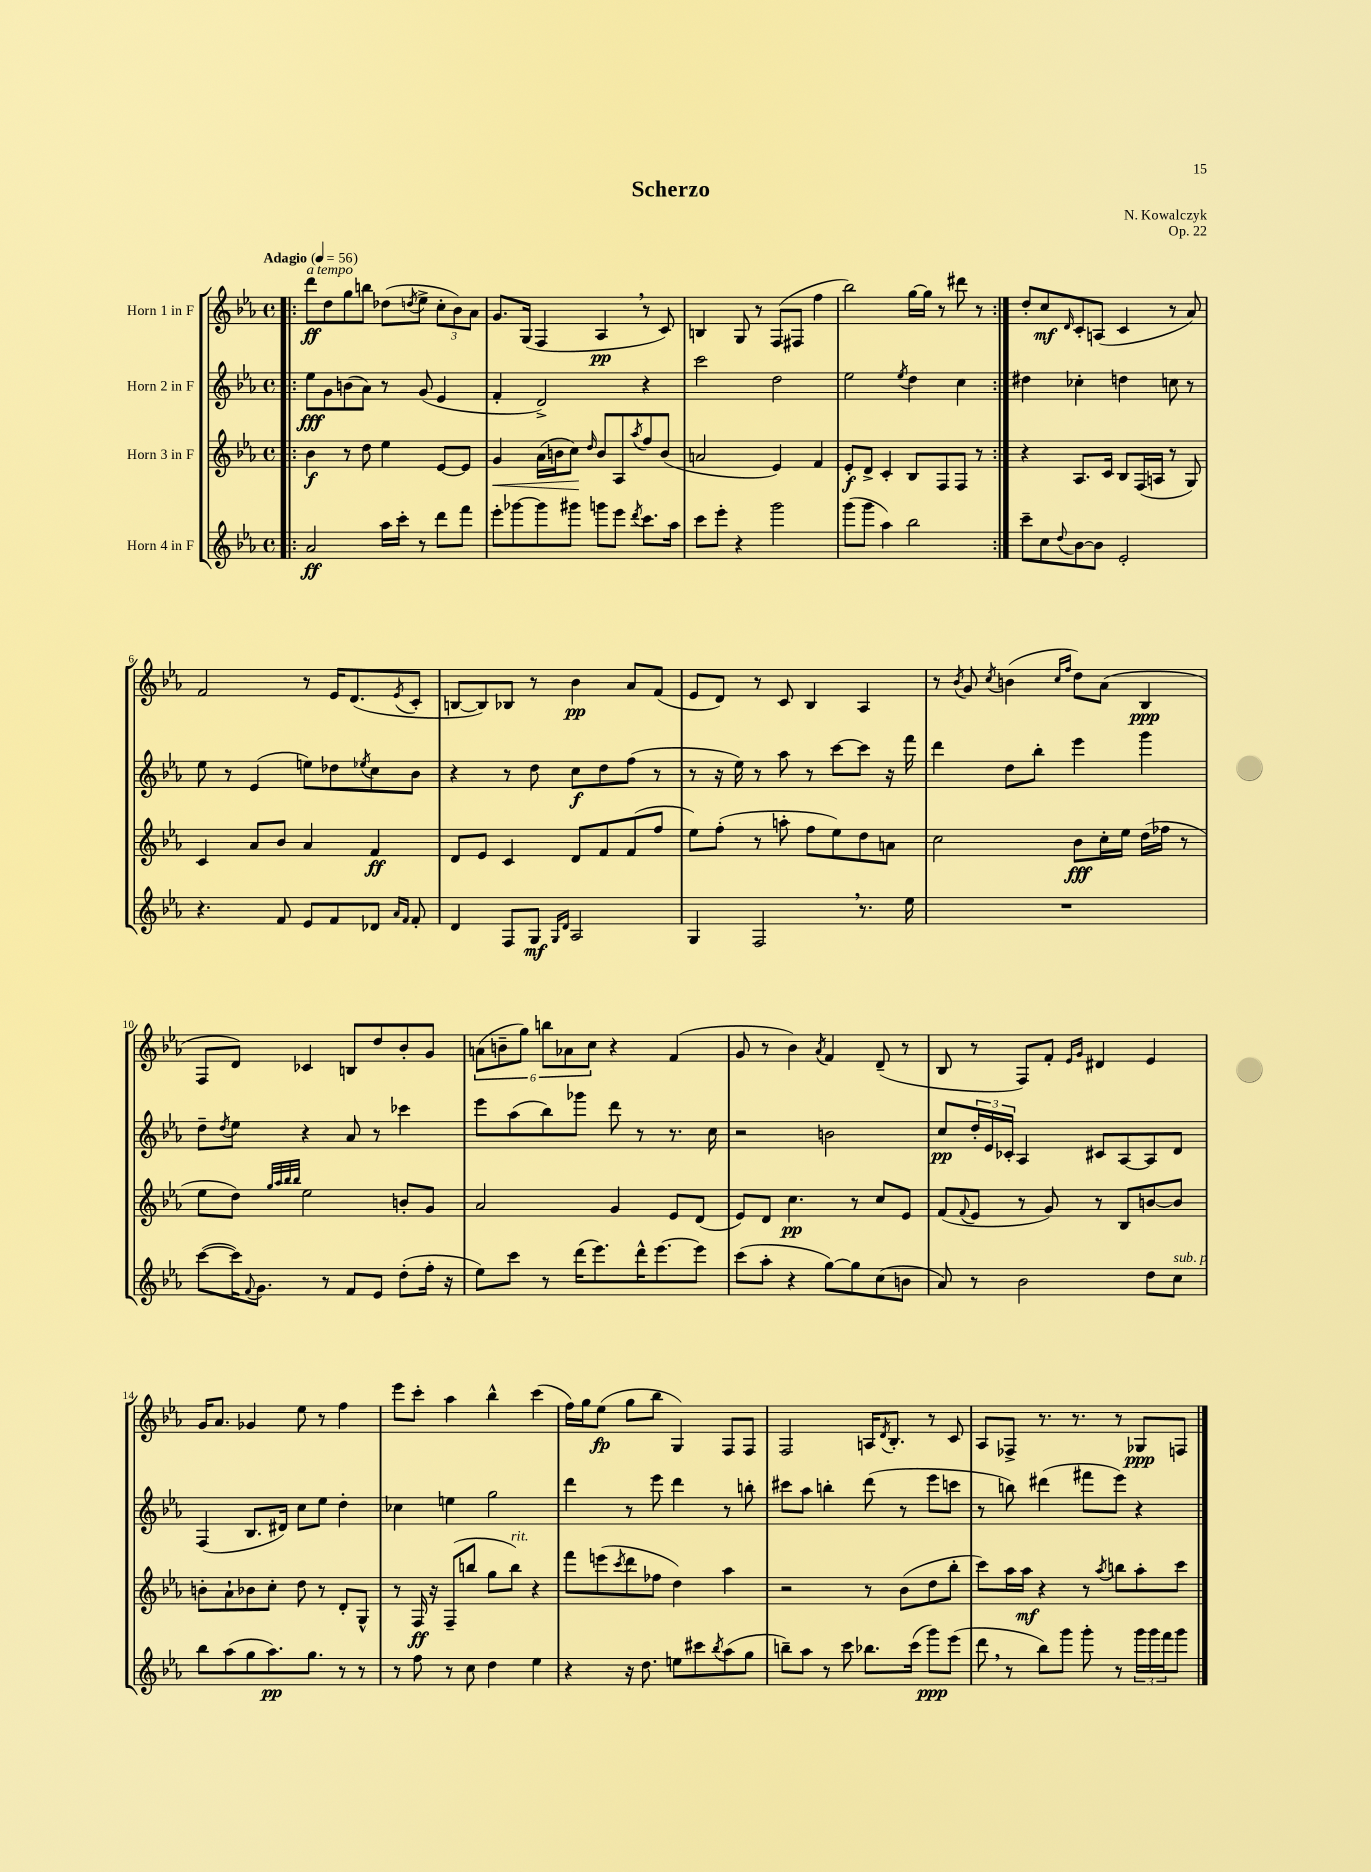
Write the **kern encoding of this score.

**kern	**kern	**kern	**kern
*staff4	*staff3	*staff2	*staff1
*clefG2	*clefG2	*clefG2	*clefG2
*k[b-e-a-]	*k[b-e-a-]	*k[b-e-a-]	*k[b-e-a-]
*M4/4	*M4/4	*M4/4	*M4/4
*met(c)	*met(c)	*met(c)	*met(c)
*MM56	*MM56	*MM56	*MM56
=!|:	=!|:	=!|:	=!|:
2a-	4b-	8ee-	8ddd
.	.	8g	8dd
.	8r	(8b	8gg
.	8dd	8a-)	8bb
16aa-	4ee-	8r	(8dd-
16ccc'	.	.	.
.	.	.	8qdd
8r	.	(8g	8ee-^
8ddd	[8e-	4e-	12cc'
.	.	.	12b-)
8fff	8e-]	.	.
.	.	.	12a-
=	=	=	=
8eee-'	4g	4f'	8.g
[8ggg-	.	.	.
.	.	.	(16G
8ggg-]	(16a-	2d^)	4F
.	16b	.	.
8ggg#	8cc)	.	.
.	16qqdd	.	.
8ggg	8b	.	4A-
8eee-	8A-	.	.
8qddd	8qaa-	.	.
8.ccc	8ff	4r	8r
.	(8b	.	8c)
16aa-	.	.	.
=	=	=	=
8ccc	2a	2ccc	4B
8eee-'	.	.	.
4r	.	.	8G
.	.	.	8r
2ggg	4e-)	2dd	(8F
.	.	.	8F#
.	4f	.	4ff
=	=	=	=
(8ggg	8e-'	2ee-	2bb-)
8ggg	8d^	.	.
4aa-)	4c'	.	.
.	.	8qee-	.
2bb-	8B-	4dd	[16gg
.	.	.	16gg]
.	8F	.	8r
.	8F	4cc	8ddd#
.	8r	.	8r
=:|!	=:|!	=:|!	=:|!
8ccc~	4r	4dd#	8dd'
8cc	.	.	8cc
8qqdd	.	.	16qqd
[8b-	8.A-	4cc-'	8c'
8b-]	.	.	(8A
.	16c	.	.
2e-'	8B-	4dd	4c
.	(16F	.	.
.	16A	.	.
.	8r	8cc	8r
.	8G)	8r	8a-)
=	=	=	=
4.r	4c	8ee-	2f
.	.	8r	.
.	8a-	(4e-	.
8f	8b-	.	.
8e-	4a-	8ee)	8r
8f	.	8dd-	16e-
.	.	.	(8.d
.	.	8qee-	.
8d-	4f	8cc	.
16qqa-	.	.	.
16qqf	.	.	8qe-
8f'	.	8b-	8c'
=	=	=	=
4d	8d	4r	[8B
.	8e-	.	8B])
8F	4c	8r	8B-
8G	.	8dd	8r
16qqG	.	.	.
16qqd	.	.	.
2A-	8d	8cc	4b-
.	8f	8dd	.
.	(8f	(8ff	8a-
.	8ff	8r	(8f
=	=	=	=
4G	8ee-)	8r	8e-
.	(8ff'	16r	8d)
.	.	16ee-)	.
2F	8r	8r	8r
.	8aa'	8aa-	8c
.	8ff	8r	4B-
.	8ee-)	[8ccc	.
8.r	8dd	8ccc]	4A-
.	8a	16r	.
16ee-	.	16fff	.
=	=	=	=
1r	2cc	4ddd	8r
.	.	.	8qb-
.	.	.	8g
.	.	.	8qcc
.	.	8dd	(4b
.	.	8bb-'	.
.	.	.	16qqcc
.	.	.	16qqff
.	8b-	4eee-	8dd)
.	16cc'	.	(8a-
.	16ee-	.	.
.	(16dd	4ggg	4B-
.	16ff-	.	.
.	8r	.	.
=	=	=	=
([8ccc	8ee-	8dd~	8F
.	.	8qdd	.
16ccc])	8dd)	8ee-	8d)
8qqf	.	.	.
8.g	.	.	.
.	32qqgg	.	.
.	32qqaa-	.	.
.	32qqbb-	.	.
.	32qqbb-	.	.
.	2ee-	4r	4c-
8r	.	.	.
8f	.	8a-	8B
8e-	.	8r	8dd
(8dd'	8b'	4ccc-	8b-'
16ff'	8g	.	8g
16r	.	.	.
=	=	=	=
8ee-)	2a-	8eee-	(12a
.	.	.	12b~
8ccc	.	(8aa-	.
.	.	.	12gg)
8r	.	8bb-)	12bb
.	.	.	12a-
(16ddd	.	8ggg-	.
.	.	.	12cc
8.eee-)	.	.	.
.	4g	8ddd	4r
16ddd^^	.	8r	.
[8.eee-	.	.	.
.	8e-	8.r	(4f
8eee-]	(8d	.	.
.	.	16cc	.
=	=	=	=
(8ccc	8e-)	2r	8g
8aa-'	8d	.	8r
4r	4.cc	.	4b-)
.	.	.	8qa-
[8gg)	.	2b	4f
8gg]	8r	.	.
(8cc	8cc	.	(8d~
8b	8e-	.	8r
=	=	=	=
8a-)	(8f	8cc	8B-
.	8qqf	.	.
8r	8e-	24dd'	8r
.	.	24e-	.
.	.	24c-'	.
2b-	8r	4A-	8F)
.	8g)	.	8f'
.	.	.	16qqe-
.	.	.	16qqg
.	8r	8c#	4d#
.	8B-	[8A-	.
8dd	[8b	8A-]	4e-
8cc	8b]	8d	.
=	=	=	=
8bb-	8b'	(4F	16g
.	.	.	8.a-
(8aa-	8a-`	.	.
8gg	8b-	8.B-	4g-
8.aa-)	8cc'	.	.
.	.	16d#)	.
.	8dd	8cc	8ee-
8.gg	.	.	.
.	8r	8ee-	8r
8r	8d'	4dd'	4ff
8r	8G^^	.	.
=	=	=	=
8r	8r	4cc-	8eee-
8ff	16F	.	8ccc'
.	16r	.	.
8r	(8F~	4ee	4aa-
8cc	8bb	.	.
4dd	8gg	2gg	4bb-^^
.	8bb)	.	.
4ee-	4r	.	(4ccc
=	=	=	=
4r	8fff	4ddd	16ff)
.	.	.	16gg
.	(8eee	.	(8ee-
.	8qccc	.	.
16r	8ddd	8r	8gg
8.dd	.	.	.
.	8ff-	8eee-	8bb-
8ee	4dd)	4ddd	4G)
8ccc#	.	.	.
8qbb-	.	.	.
(8aa-	4aa-	8r	8F
8gg	.	8bb'	8F
=	=	=	=
8bb~)	2r	8ccc#	2F
8aa-	.	8aa-	.
8r	.	4bb'	.
8ccc	.	.	.
8.bb-	8r	(8ddd	16A
.	.	.	8qd
.	.	.	8.B-'
.	(8b-	8r	.
(16ccc	.	.	.
8ggg)	8dd	8eee-	8r
(8eee-	8bb-'	8ccc	8c
=	=	=	=
8ddd	8ccc)	8r	8A-
8r	16aa-	8bb)	8F-^
.	16aa-	.	.
8bb-)	4r	(4ddd#	8.r
8ggg	.	.	.
.	.	.	8.r
8ggg'	8r	8fff#	.
.	8qaa-	.	.
8r	8bb	8eee-)	8r
24ggg	8aa-'	4r	8G-
24ggg	.	.	.
24fff	.	.	.
8ggg	8ccc	.	8F
==	==	==	==
*-	*-	*-	*-
